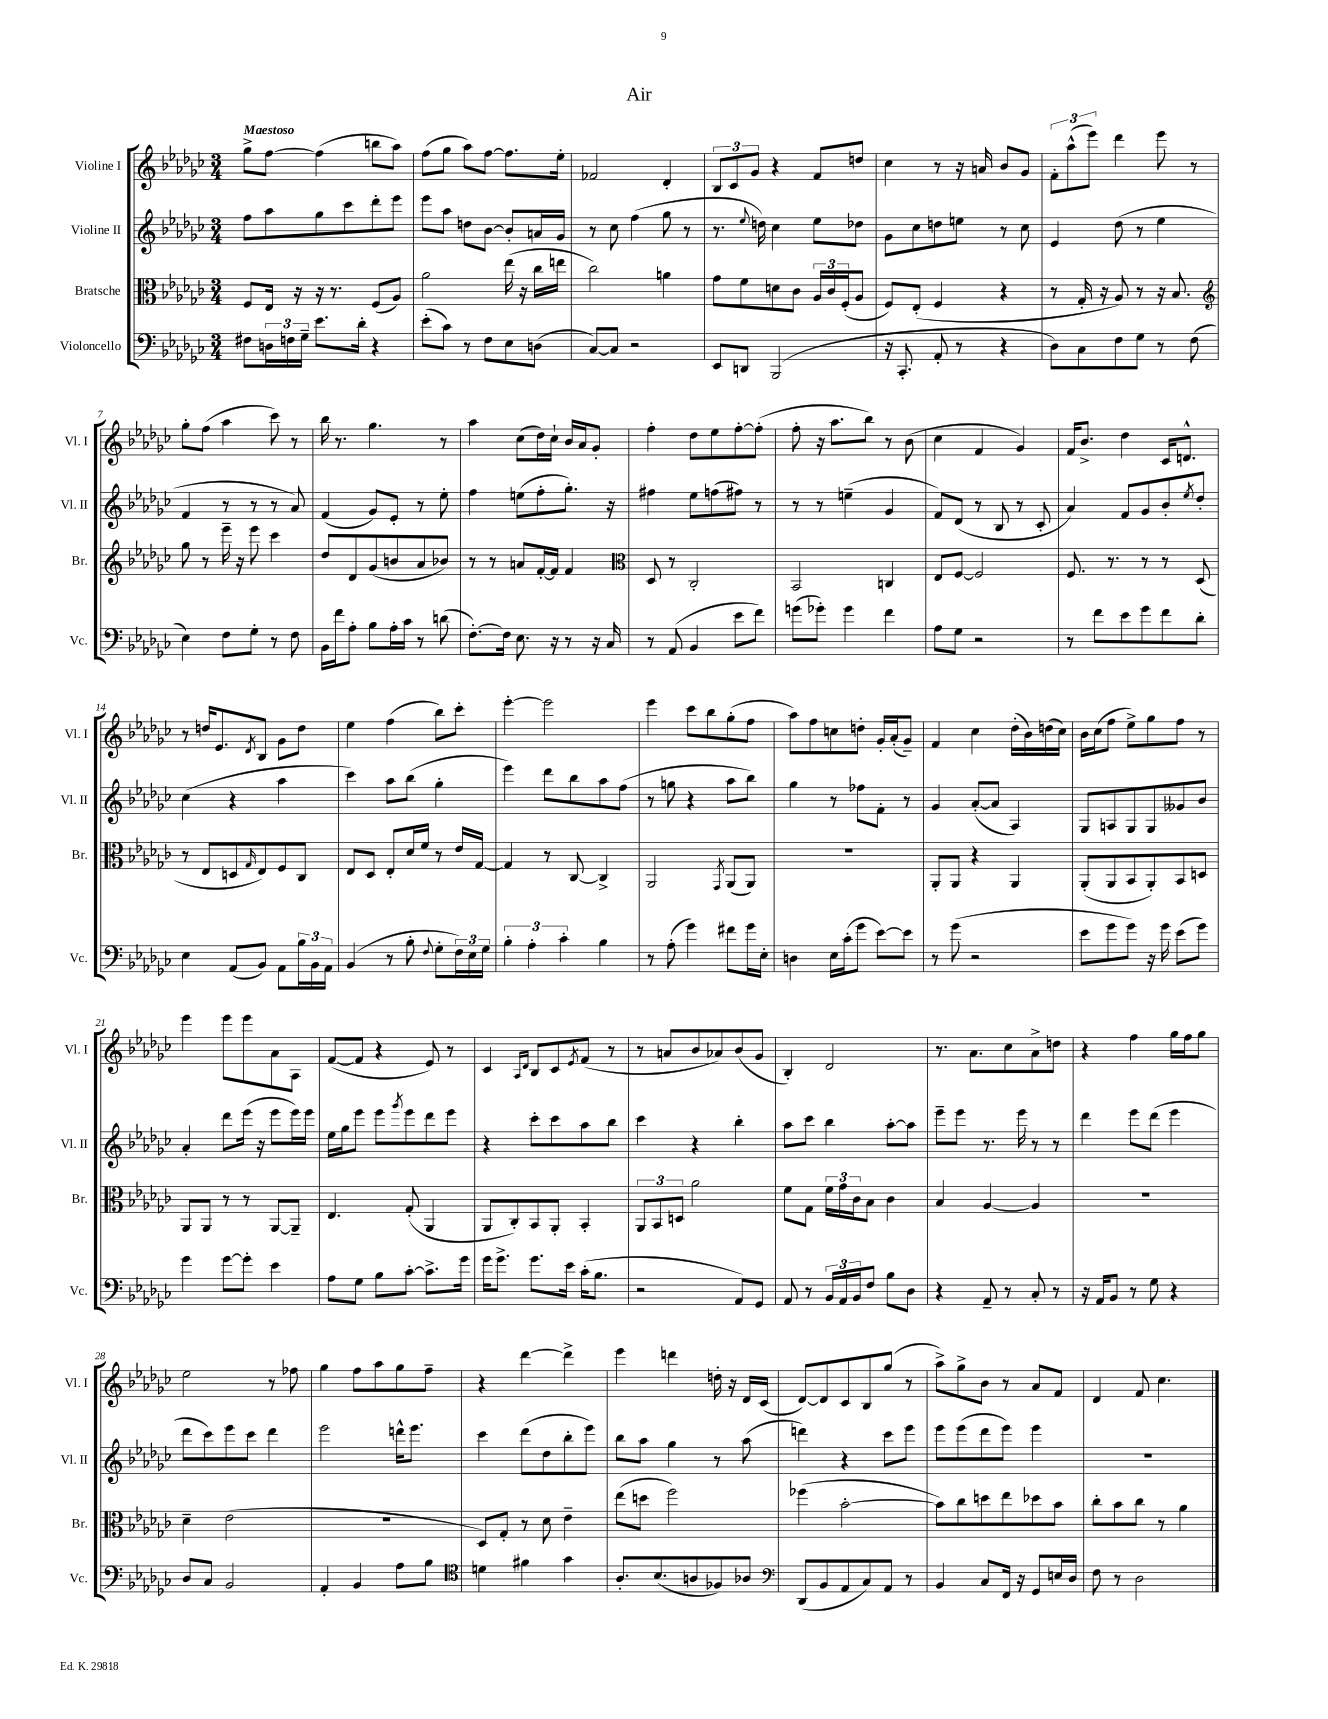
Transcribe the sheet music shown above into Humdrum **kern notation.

**kern	**kern	**kern	**kern
*staff4	*staff3	*staff2	*staff1
*clefF4	*clefC3	*clefG2	*clefG2
*k[b-e-a-d-g-c-]	*k[b-e-a-d-g-c-]	*k[b-e-a-d-g-c-]	*k[b-e-a-d-g-c-]
*M3/4	*M3/4	*M3/4	*M3/4
8F#	8F	8ff	8gg-^
24D	16E-	8aa-	[8ff
24F	.	.	.
.	16r	.	.
24G-~	.	.	.
8.e-	16r	8gg-	(4ff]
.	8.r	.	.
.	.	8ccc-	.
16d-'	.	.	.
4r	(8F	8ddd-'	8bb
.	8A-)	8eee-	8aa-)
=	=	=	=
(8e-'	2a-	8eee-	(8ff
8c-)	.	8aa-	8gg-
8r	.	8dd	8aa-)
8F	.	[8b-	[8ff
8E-	(16ee-	8b-']	8.ff]
.	16r	.	.
(8D	16cc-	16a	.
.	16ee	16g-	16ee-'
=	=	=	=
[8C-)	2cc-)	8r	2f-
8C-]	.	8cc-	.
2r	.	(4ff	.
.	4a	8gg-	4d-'
.	.	8r	.
=	=	=	=
8EE-	8g-	8.r	12B-
.	.	.	12c-
8DD	8f	.	.
.	.	.	12g-
.	.	8qqee-	.
.	.	16dd)	.
(2BBB-	8d	4cc-	4r
.	8c-	.	.
.	24A-	8ee-	8f
.	24c-	.	.
.	(24F'	.	.
.	8A-	8dd-	8dd
=	=	=	=
16r	8F)	8g-	4cc-
8.CC-'	.	.	.
.	(8E-'	8cc-	.
8AA-'	4F	8dd	8r
8r	.	8ee	16r
.	.	.	16a
4r	4r	8r	8b-
.	.	8cc-	8g-
=	=	=	=
8D-)	8r	4e-	12f'
.	.	.	(12aa-^^
8C-	16G-'	.	.
.	.	.	12eee-)
.	16r	.	.
8F	8A-)	(8dd-	4ddd-
8G-	8r	8r	.
8r	16r	4ee-	8eee-
.	8.B-	.	.
(8F	.	.	8r
=	=	=	=
*	*clefG2	*	*
4E-)	8gg-	4f	8gg-'
.	8r	.	(8ff
8F	16eee-~	8r	4aa-
.	16r	.	.
8G-'	8eee-	8r	.
8r	4ccc-	8r	8ccc-)
8F	.	8a-)	8r
=	=	=	=
16BB-	8dd-	(4f	16bb-
16f	.	.	8.r
8A-'	8d-	.	.
8B-	(8g-	8g-)	4.gg-
16A-'	8b	8e-'	.
16c-	.	.	.
8r	8a-	8r	.
(8d	8b-)	8ee-'	8r
=	=	=	=
[8.F')	8r	4ff	4aa-
.	8r	.	.
16F]	.	.	.
8.E-	8a	(8ee	(8cc-
.	[16f'	8ff'	16dd-)
16r	16f]	.	16cc-`
8r	4f	8.gg-')	16b-
.	.	.	16a-
16r	.	.	8g-'
16C-	.	16r	.
=	=	=	=
*	*clefC3	*	*
8r	8D-	4ff#	4ff'
(8AA-	8r	.	.
4BB-	2C-'	8ee-	8dd-
.	.	(8ff	8ee-
8e-	.	8ff#)	[8ff'
8f)	.	8r	(8ff']
=	=	=	=
(8g	2BB-	8r	8ff'
8g-')	.	8r	16r
.	.	.	8.aa-
4g-	.	(4ee~	.
.	.	.	8bb-)
4f	4C	4g-	8r
.	.	.	(8b-
=	=	=	=
8A-	8E-	8f)	4cc-
8G-	[8F	(8d-	.
2r	2F]	8r	4f
.	.	8B-	.
.	.	8r	4g-)
.	.	8c-'	.
=	=	=	=
8r	8.F	4a-)	16f
.	.	.	8.b-^
8f	.	.	.
.	8.r	.	.
8e-	.	8f	4dd-
8g-	8r	8g-	.
8f	8r	8b-'	16c-
.	.	.	8.d^^
.	.	8qee-	.
8d-'	(8D-	8dd-'	.
=	=	=	=
4E-	8r	(4cc-	8r
.	8E-	.	16dd
.	.	.	8.e-
(8AA-	8D	4r	.
.	16qqG-	.	8qd-
8BB-)	8E-)	.	8B-
8AA-	8F	4aa-	8g-
24B-	8C-	.	8dd
24BB-	.	.	.
24AA-	.	.	.
=	=	=	=
(4BB-	8E-	4ccc-)	4ee-
.	8D-	.	.
8r	8E-'	8aa-	(4ff
8B-'	16d-	(8bb-	.
.	16f	.	.
8qqF	.	.	.
8G-'	8r	4gg-'	8bb-)
24F)	16e-	.	8ccc-'
24E-	.	.	.
.	[16G-	.	.
24G-	.	.	.
=	=	=	=
6B-'	4G-]	4eee-)	[4eee-'
6A-'	.	.	.
.	8r	8ddd-	2eee-]
6c-'	.	.	.
.	[8C-	8bb-	.
4B-	4C-^]	8aa-	.
.	.	(8ff	.
=	=	=	=
8r	2AA-	8r	4eee-
(8A-'	.	8gg	.
4g-)	.	4r	8ccc-
.	.	.	8bb-
.	8qGG-	.	.
8f#	(8AA-	8aa-	(8gg-'
16g-	8AA-)	8bb-)	8ff
16E-'	.	.	.
=	=	=	=
4D	2.r	4gg-	8aa-)
.	.	.	8ff
16E-	.	8r	8cc
(16c-'	.	.	.
8g-	.	8ff-	8dd'
[8e-)	.	8f'	16g-'
.	.	.	(16a-'
8e-]	.	8r	8g-~)
=	=	=	=
8r	8AA-'	4g-	4f
(8g-	8AA-	.	.
2r	4r	([8a-'	4cc-
.	.	8a-]	.
.	4AA-	4A-)	(16dd-'
.	.	.	16b-)
.	.	.	(16dd
.	.	.	16cc-)
=	=	=	=
8e-	(8AA-'	8G-	16b-
.	.	.	(16cc-
8g-	8AA-	8A	8ff
8g-)	8BB-	8G-	8ee-^)
16r	8AA-')	8G-	8gg-
16g-	.	.	.
(8e-	8BB-	8g--	8ff
8g-)	8D	8b-	8r
=	=	=	=
4g-	8AA-	4a-'	4eee-
.	8AA-	.	.
[8g-	8r	8ddd-	8eee-
8g-']	8r	(16eee-	8eee-
.	.	16r	.
4e-	[8AA-	8eee-	8a-
.	8AA-~]	16eee-)	8A-
.	.	16eee-	.
=	=	=	=
8A-	4.E-	16ee-	([8f
.	.	16gg-	.
8G-	.	8eee-	8f]
8B-	.	8eee-	4r
.	.	8qggg-	.
[8c-'	(8G-'	8eee-	.
8.c-^]	4AA-	8ddd-	8e-)
.	.	8eee-	8r
16g-	.	.	.
=	=	=	=
16g-	8AA-	4r	4c-
8.g-^	.	.	.
.	8C-')	.	.
.	.	.	16qqA-
.	.	.	16qqd-
8.g-	8BB-	8ccc-'	8B-
.	8AA-'	8ccc-	8c-
16e-	.	.	.
.	.	.	8qe-
(16c-'	4BB-'	8aa-	(8f
8.B-	.	.	.
.	.	8bb-	8r
=	=	=	=
2r	12AA-	4ccc-	8r
.	12BB-	.	.
.	.	.	8a
.	12D	.	.
.	2a-	4r	8b-
.	.	.	8a-)
8AA-)	.	4bb-'	(8b-
8GG-	.	.	8g-
=	=	=	=
8AA-	8f	8aa-	4B-')
8r	8G-	8ccc-	.
24BB-	24f	4bb-	2d-
24AA-	24g-	.	.
24BB-	24c-	.	.
8F	8B-	.	.
8B-	4c-	[8aa-'	.
8D-	.	8aa-]	.
=	=	=	=
4r	4B-	8eee-~	8.r
.	.	8eee-	.
.	.	.	8.a-
8AA-~	[4A-	8.r	.
8r	.	.	8cc-
.	.	16eee-	.
8C-'	4A-]	8r	8a-^
8r	.	8r	8dd
=	=	=	=
16r	2.r	4ddd-	4r
16AA-	.	.	.
8BB-	.	.	.
8r	.	8eee-	4ff
8G-	.	(8ddd-	.
4r	.	4eee-	16gg-
.	.	.	16ff
.	.	.	8gg-
=	=	=	=
8D-	4d-~	8ddd-	2ee-
8C-	.	8ccc-)	.
2BB-	(2e-	8eee-	.
.	.	8ccc-	.
.	.	4ddd-	8r
.	.	.	8ff-
=	=	=	=
4AA-'	2.r	2eee-	4gg-
4BB-	.	.	8ff
.	.	.	8aa-
8A-	.	16ddd^^	8gg-
.	.	8.eee-	.
8B-	.	.	8ff~
=	=	=	=
*clefC4	*	*	*
4d	8D-)	4ccc-	4r
.	8G-'	.	.
4f#	8r	(8ddd-	[4ddd-
.	8d-	8dd-	.
4g-	4e-~	8bb-'	4ddd-^]
.	.	8eee-)	.
=	=	=	=
8.A-'	(8ee-	8bb-	4eee-
.	8dd	8aa-	.
(8.B-	.	.	.
.	2ff)	4gg-	4ddd
8A	.	.	.
8F-)	.	8r	16dd'
.	.	.	16r
8A-	.	(8aa-	16d-
.	.	.	(16c-
=	=	=	=
*clefF4	*	*	*
(8DD-	(4ff-	4ddd)	[8d-)
8BB-	.	.	8d-]
8AA-	[2b-'	4r	8c-
8C-)	.	.	8B-
8AA-	.	8ccc-	(8gg-
8r	.	8eee-	8r
=	=	=	=
4BB-	8b-])	8eee-	8aa-^)
.	8cc-	(8eee-	8gg-^
8C-	8dd	8ddd-	8b-
16FF	8ee-	8eee-)	8r
16r	.	.	.
8GG-	8dd-	4eee-	8a-
16E	8b-	.	8f
16D-	.	.	.
=	=	=	=
8F	8cc-'	2.r	4d-
8r	8b-	.	.
2D-	8cc-	.	8f
.	8r	.	4.cc-
.	4a-	.	.
==	==	==	==
*-	*-	*-	*-
